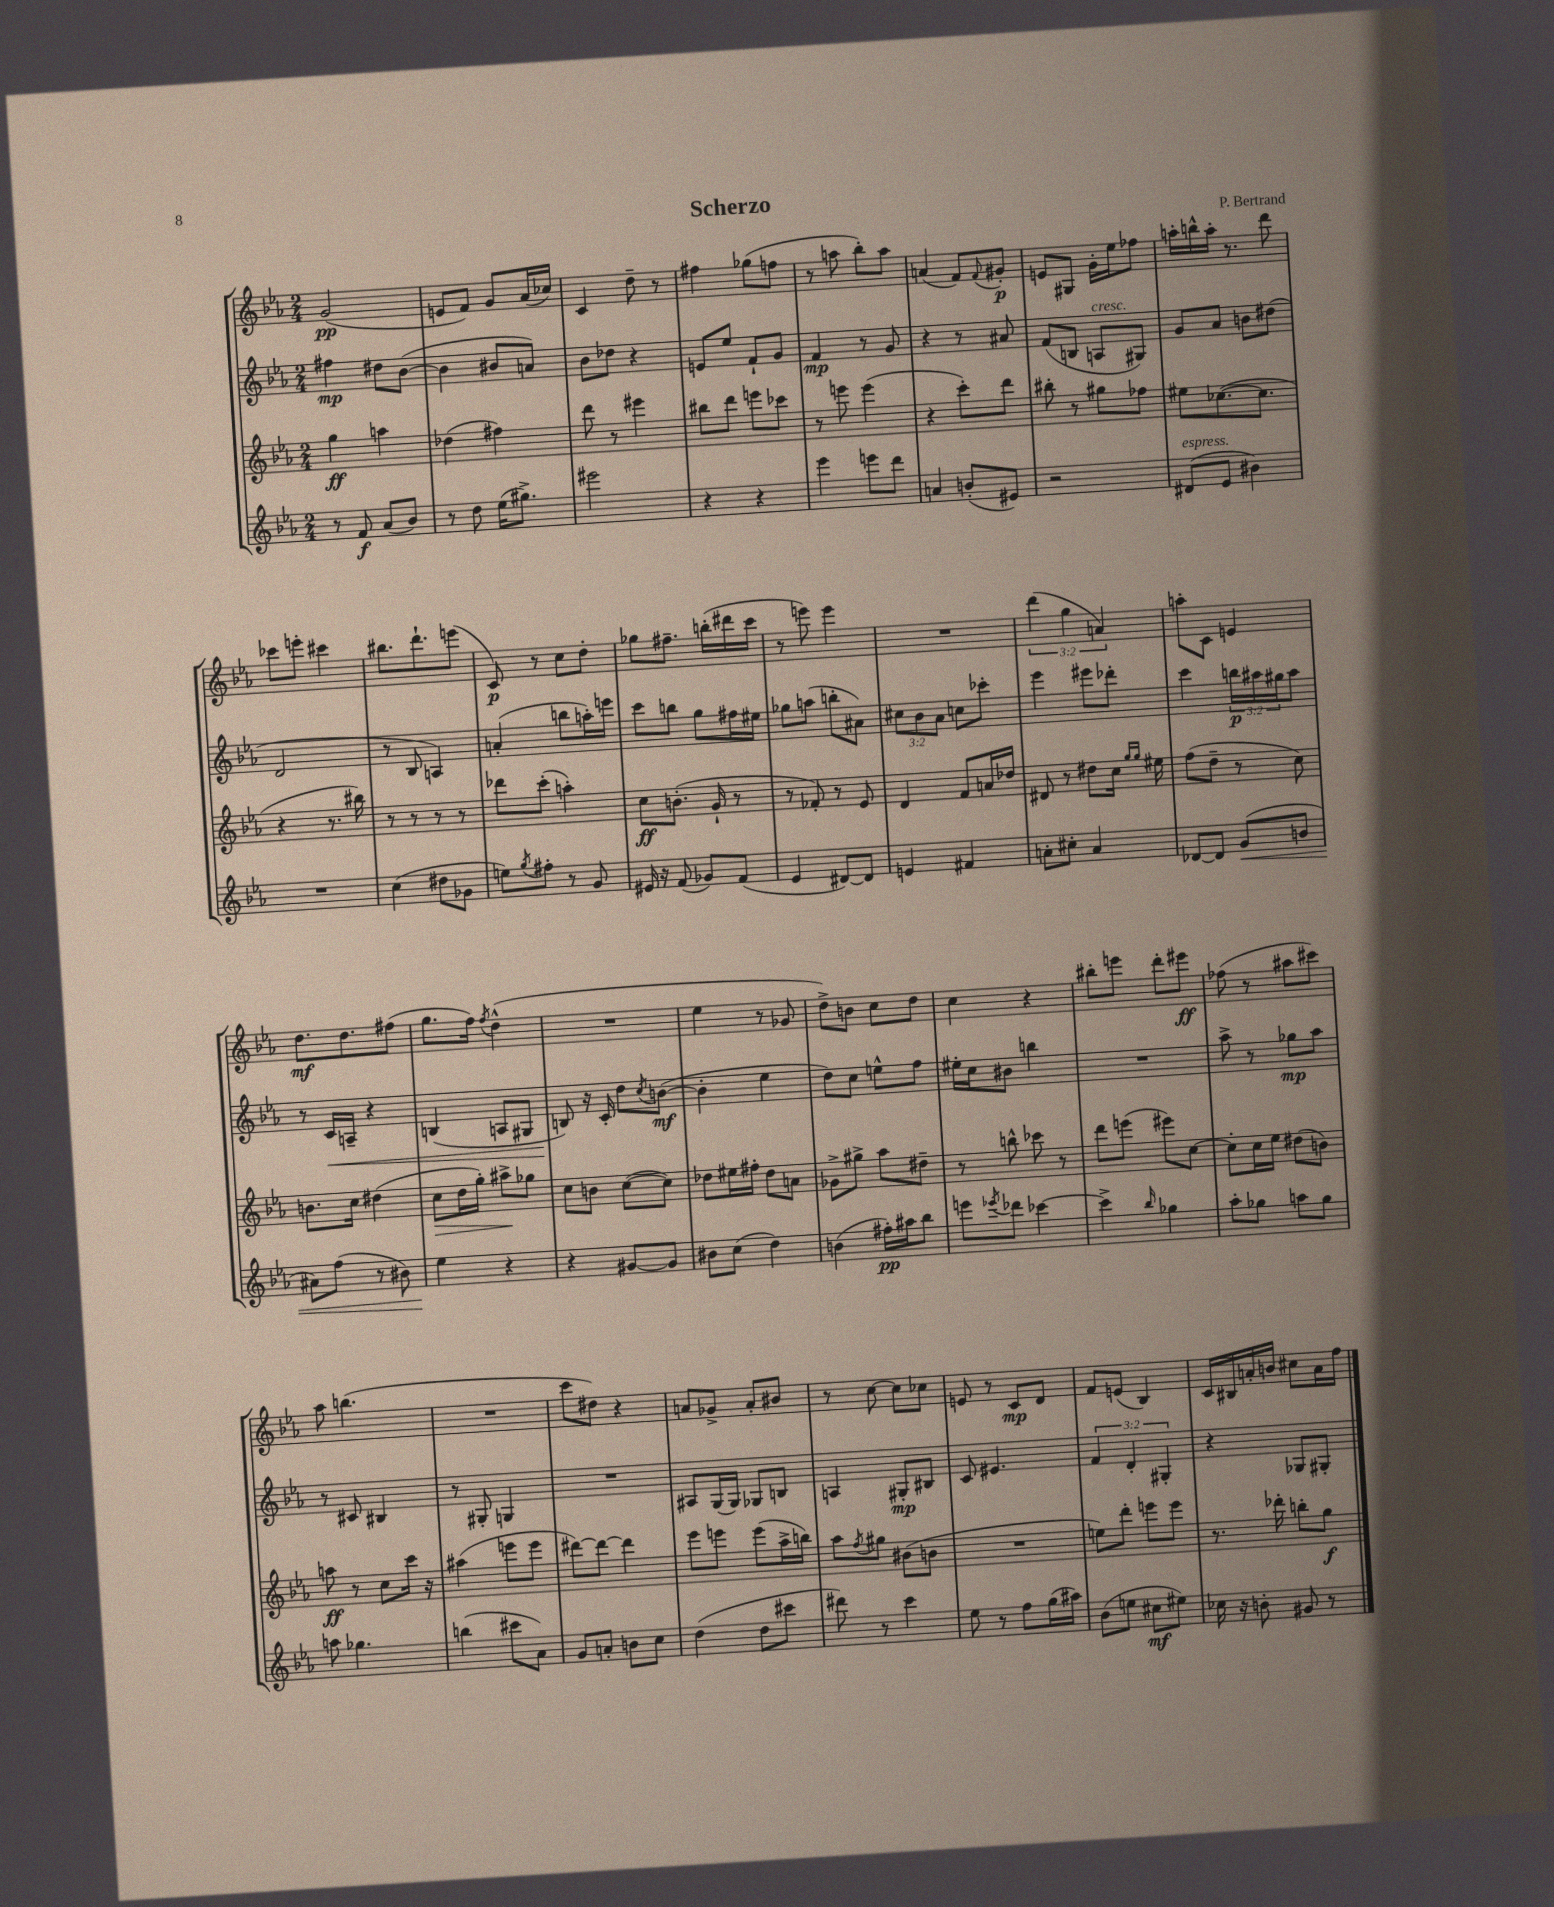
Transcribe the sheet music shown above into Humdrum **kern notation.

**kern	**kern	**kern	**kern
*staff4	*staff3	*staff2	*staff1
*clefG2	*clefG2	*clefG2	*clefG2
*k[b-e-a-]	*k[b-e-a-]	*k[b-e-a-]	*k[b-e-a-]
*M2/4	*M2/4	*M2/4	*M2/4
8r	4gg	4ff#	(2g
8f	.	.	.
(8a-	4aa	8dd#	.
8b-)	.	([8b-	.
=	=	=	=
8r	(4dd-	4b-]	8e
8dd	.	.	8f)
(16ee-	4ff#)	8b#	8g
8.gg#^)	.	.	.
.	.	8a)	(16a-
.	.	.	16cc-)
=	=	=	=
2eee#	8ddd	8b-	4c
.	8r	8dd-	.
.	4eee#	4r	8dd~
.	.	.	8r
=	=	=	=
4r	8bb#	8e	4ff#
.	8ddd	8ee-	.
4r	8eee	8f`	(8gg-
.	8ccc-	8g	8ff
=	=	=	=
4eee-	8r	4f	8r
.	8eee	.	8aa
8eee	(4eee	8r	8bb-')
8ddd	.	8g	8aa
=	=	=	=
4a	4r	4r	(4a
(8b'	8ccc')	8r	8f)
.	.	.	8qqf
8e#)	8ddd	8a#	8g#'
=	=	=	=
2r	8bb#'	(8f	8e
.	8r	8B	8G#
.	8gg#	8A	16g'
.	.	.	16ee-
.	8ff-	8G#)	8ff-
=	=	=	=
(8d#	8ee#	8g	16aa'
.	.	.	16bb^^
8e-	([8.cc-	8a-	16aa'
.	.	.	8.r
4b#)	.	8b	.
.	8.cc-]	.	.
.	.	(8dd#	8ddd
=	=	=	=
2r	4r	2d	8ccc-
.	.	.	8eee'
.	8.r	.	4ccc#
.	16bb#)	.	.
=	=	=	=
(4cc	8r	8r	8.bb#
.	8r	8B-	.
.	.	.	8.ddd`
8dd#	8r	4A)	.
8g-	8r	.	(8eee
=	=	=	=
8ee)	8ddd-	(4a'	8c)
8qgg	.	.	.
8ff#'	(8ccc'	.	8r
8r	4aa')	8bb	8cc
8g	.	16aa')	8dd'
.	.	16eee	.
=	=	=	=
16e#	8cc	8ccc	8gg-
16r	.	.	.
(8f	(8.b'	8bb	8.ff#~
8g-)	.	8gg	.
.	16g`	.	(16bb'
(8f	8r	16ff#	16ddd#
.	.	16ee#	16ccc
=	=	=	=
4e-	8r	8gg-	8r
.	8f-')	(8aa	8eee)
[8d#)	8r	8bb'	4eee
8d#]	8e-	8a#)	.
=	=	=	=
4e	4d	12cc#	2r
.	.	12b-	.
.	.	12a-	.
4f#	8f	8cc	.
.	16a	8ccc-'	.
.	16dd-	.	.
=	=	=	=
8a'	8d#	4eee-	(6ddd
8cc#'	8r	.	.
.	.	.	6gg
4a	8dd#	8eee#	.
.	.	.	6a)
.	16cc	8ddd-'	.
.	16qqgg	.	.
.	16qqgg	.	.
.	16ee#	.	.
=	=	=	=
[8d-	(8ff	4ccc	8aa'
8d-]	8dd~	.	8c
(8g	8r	24bb	4e
.	.	24aa#	.
.	.	24gg#	.
8b	8cc)	8aa#	.
=	=	=	=
8a#)	8.b	8r	8.dd
(8ff	.	16c	.
.	16cc	16A~	8.dd
8r	(4dd#	4r	.
8b#)	.	.	(8ff#
=	=	=	=
4ee-	8cc	(4B	8.gg
.	16dd	.	.
.	16gg')	.	16ff)
.	.	.	8qff
4r	8aa#^	8A	(4dd^^
.	8gg-	8G#	.
=	=	=	=
4r	8cc	8B)	2r
.	8b	16r	.
.	.	16c'	.
[8g#	([8cc	8dd	.
.	.	8qcc	.
8g#]	8cc])	([8b	.
=	=	=	=
8b#	8dd-	4b']	4ee-
(8cc	16ee#	.	.
.	16ff#'	.	.
4dd)	8dd-	4ee-	8r
.	8a	.	8g-
=	=	=	=
(4b	8g-^	8dd)	8dd^)
.	8gg#^	8cc	8b
16ff#')	8aa-	8ee^^	8cc
16aa#	.	.	.
8bb-	8dd#~	8ff	8dd
=	=	=	=
8eee	8r	16ee#'	4cc
.	.	16cc	.
8qeee-	.	.	.
8ddd-	8bb^^	8b#	.
[4ccc-	8ccc-	4bb	4r
.	8r	.	.
=	=	=	=
4ccc-^]	8ddd	2r	8bb#'
.	(8eee	.	8eee
16qqbb-	.	.	.
4gg-	8eee#)	.	8ddd'
.	[8cc	.	8eee#
=	=	=	=
8aa-'	8cc']	8aa-^	(8ff-
8gg-	16cc	8r	8r
.	16ee-	.	.
8aa	(8dd#	8gg-	8aa#
8gg-	8b)	8aa-	8ccc#)
=	=	=	=
8aa	8aa	8r	8aa-
4.gg-	8r	8c#	(4.bb
.	8cc	4B#	.
.	16ccc	.	.
.	16r	.	.
=	=	=	=
(4bb	(4aa#	8r	2r
.	.	8G#'	.
8ccc#	8eee	4G	.
8a-)	8eee	.	.
=	=	=	=
8g	[8ddd#)	2r	8ccc
8a'	8ddd#_	.	8dd#)
8b	4ddd#]	.	4r
8cc	.	.	.
=	=	=	=
(4dd	8eee-	8A#	8a
.	8eee	(16G	8g-^
.	.	16G)	.
8dd	(8eee	8G-	8a'
8ccc#	16aa-^	8B	8b#
.	16bb)	.	.
=	=	=	=
8ddd#)	8aa-	4A	8r
.	8qff	.	.
8r	8gg#	.	[8cc
4ccc	(8b#	8G#'	8cc]
.	8b	8B#	8cc-
=	=	=	=
8ee-	2r	8c	8e
8r	.	4.e#	8r
8ff	.	.	8c
(16gg	.	.	8d
16aa#)	.	.	.
=	=	=	=
(8b-	8ee)	6f	8f
8ee	8ddd'	.	(8e
.	.	6d'	.
8cc#	8eee	.	4B-)
.	.	6G#'	.
8ee#)	8eee	.	.
=	=	=	=
16cc-	8.r	4r	16c
16r	.	.	16B#
8b'	.	.	16a'
.	16ddd-'	.	16b
8g#	8bb'	8G-	8cc#
8r	8gg	8G#'	16a
.	.	.	16ff
==	==	==	==
*-	*-	*-	*-
